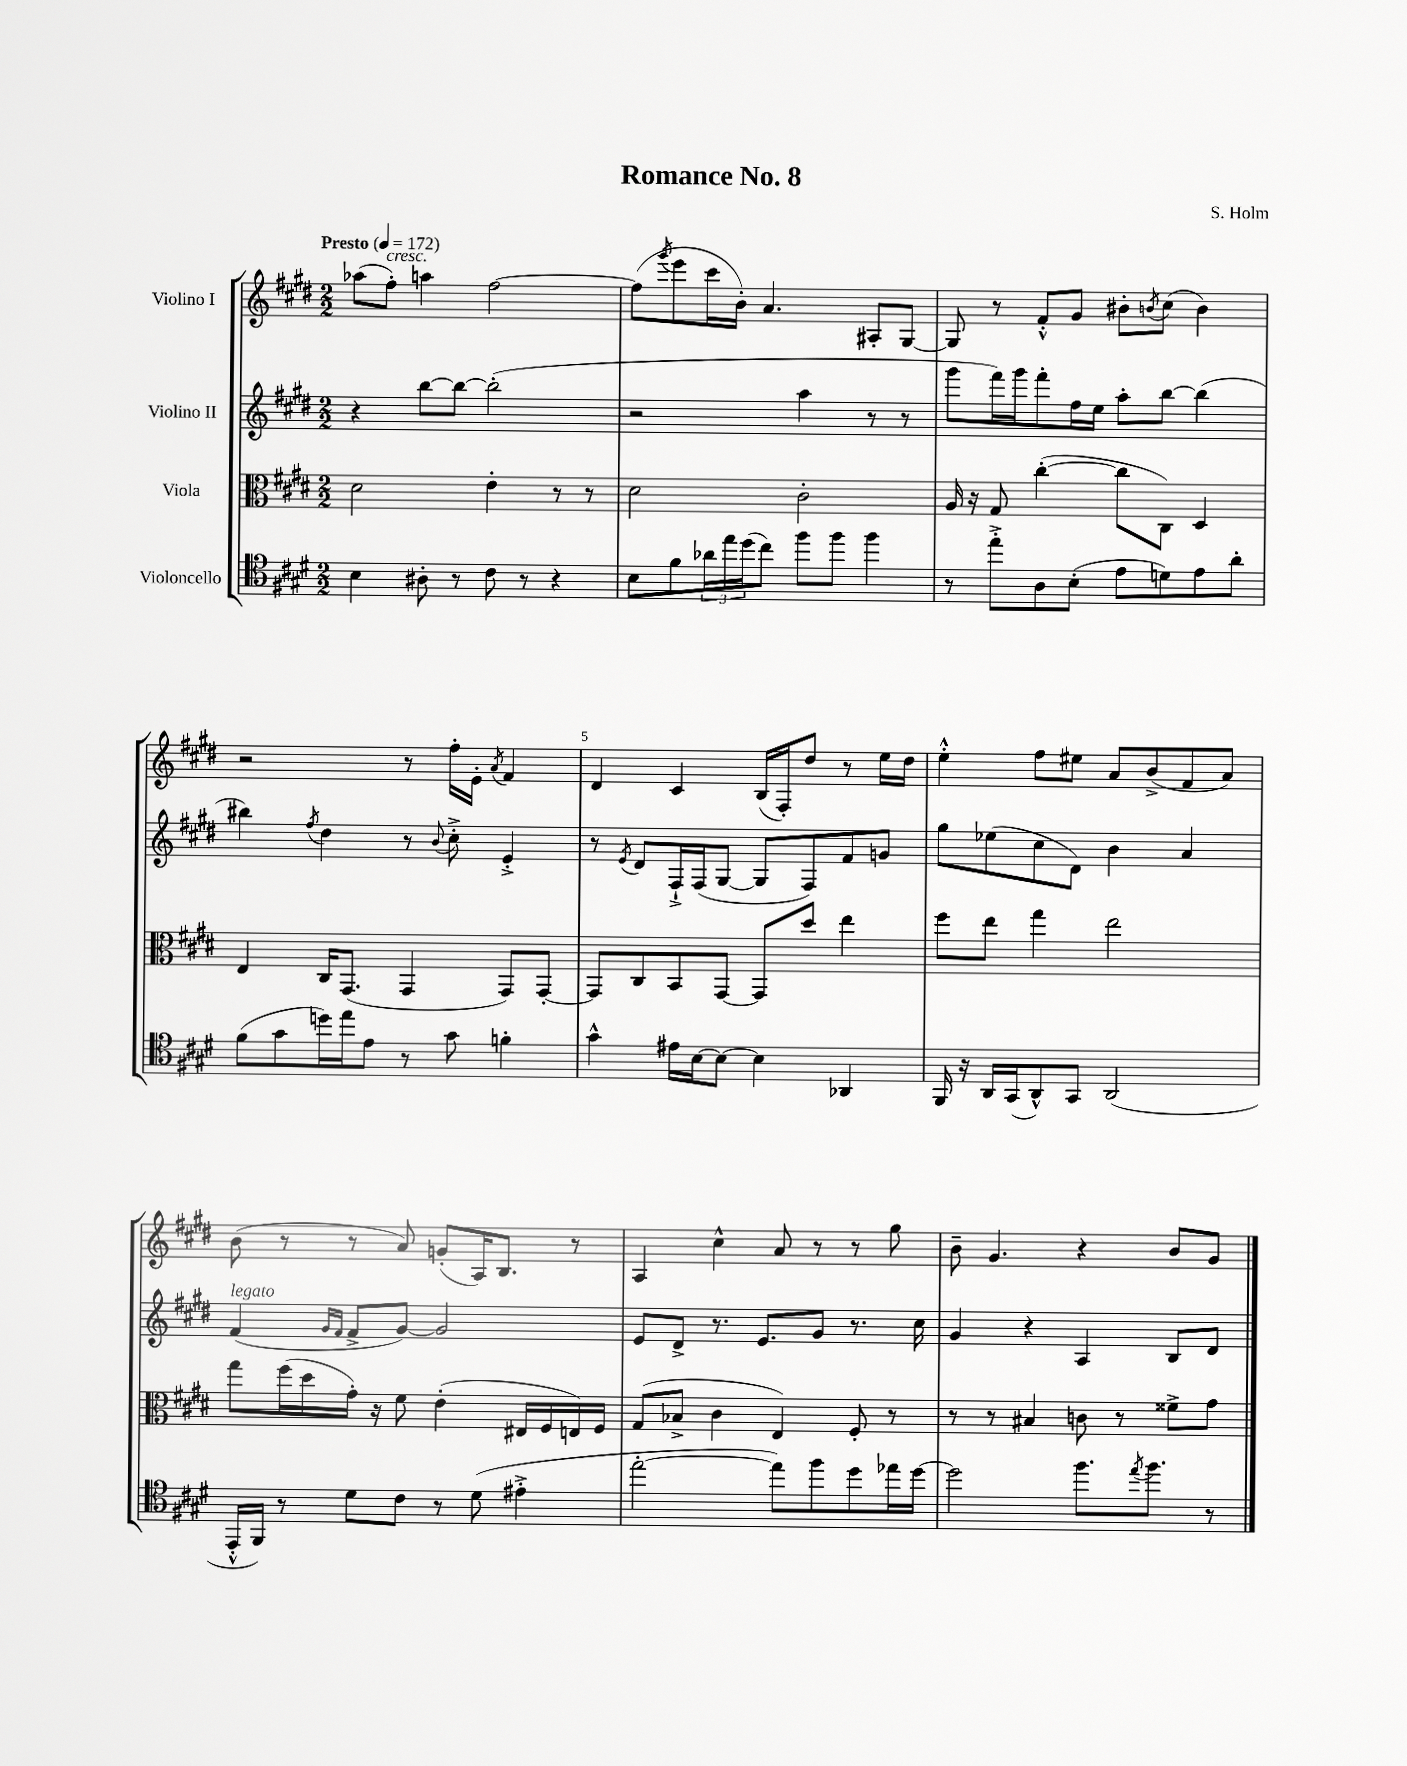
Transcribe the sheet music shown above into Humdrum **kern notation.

**kern	**kern	**kern	**kern
*part4	*part3	*part2	*part1
*staff4	*staff3	*staff2	*staff1
*I"Violoncello	*I"Viola	*I"Violino II	*I"Violino I
*clefC4	*clefC3	*clefG2	*clefG2
*k[f#c#g#d#]	*k[f#c#g#d#]	*k[f#c#g#d#]	*k[f#c#g#d#]
*M2/2	*M2/2	*M2/2	*M2/2
*MM172	*MM172	*MM172	*MM172
=1	=1	=1	=1
!	!	!	!LO:TX:a:B:t=Presto
4B\	2d#\	4r	(8aa-X\L
!	!	!	!LO:TX:a:i:t=cresc.
.	.	.	8ff#'\J)
8A#X'\	.	[8bb\L	4aan\
8r	.	8bb\J_	.
8c#\	4e'\	(2bb'\]	[2ff#\
8r	.	.	.
4r	8r	.	.
.	8r	.	.
=2	=2	=2	=2
8B\L	2d#\	2r	(8ff#\L]
.	.	.	8qggg#/
8f#\	.	.	8eee\
24a-X\L	.	.	16ccc#\L
24ee\	.	.	.
.	.	.	16b'\JJ)
(24dd#\J	.	.	.
8cc#\J)	.	.	4.a/
8ff#\L	2c#'\	4aa\	.
8ff#\J	.	.	.
4ff#\	.	8r	8A#X'/L
.	.	8r	[8G#/J
=3	=3	=3	=3
8r	16A/	8ggg#\L	8G#/]
.	16r	.	.
8ee'^\L	8G#/	16fff#\L)	8r
.	.	16ggg#\J	.
8A\	([4cc#'\	8fff#'\	8f#'^^/L
(8B'\J	.	16ff#\L	8g#/J
.	.	16ee\JJ	.
8e\L	8cc#\L]	8aa'\L	8b#X'\L
.	.	.	8qbn/
8dn\)	8C#\J)	[8bb\J	(8cc#\J
8e\	4D#/	(4bb\]	4b\)
8a'\J	.	.	.
!!LO:LB:g=z
=4	=4	=4	=4
(8f#\L	4E/	4bb#X\)	2r
8g#\	.	.	.
.	.	8qff#/	.
16ddn\L)	16C#/KL	4dd#\	.
16ee\J	(8.GG#/J	.	.
8e\J	.	.	.
8r	4GG#/	8r	8r
.	.	8qqb/	.
8g#\	.	8cc#'^\	16ff#'\LL
.	.	.	16e'\JJ
.	.	.	8qa/
4fn'\	8GG#/L)	4e'^/	4f#/
.	[8GG#'/J	.	.
=5	=5	=5	=5
4g#^^\	8GG#/L]	8r	4d#/
.	.	8qe/	.
.	8C#/	8d#/L	.
16e#X\LL	8BB/	16F#`^/L	4c#/
[16B\J	.	(16F#/J	.
8B\J_	[8GG#/J	[8G#/J	.
4B\]	8GG#/L]	8G#/L]	(16B/LL
.	.	.	16F#'/J)
.	8dd#/J	8F#/)	8dd#/J
4AA-X/	4ee\	8f#/	8r
.	.	8gn/J	16ee\LL
.	.	.	16dd#\JJ
=6	=6	=6	=6
16FF#/	8ff#\L	8gg#\L	4ee'^^\
16r	.	.	.
16AA/LL	8ee\J	(8ee-X\	.
(16GG#/J	.	.	.
8AA^^/)	4gg#\	8cc#\	8ff#\L
8GG#/J	.	8d#\J)	8ee#X\J
(2AA/	2ee\	4b\	8a/L
.	.	.	(8b^/
.	.	4a/	8f#/
.	.	.	8a/J)
!!LO:LB:g=z
=7	=7	=7	=7
!	!	!LO:TX:a:i:t=legato	!
16EE'^^/LL	8gg#\L	(4f#/	(8b\
16FF#/JJ)	.	.	.
8r	(16ff#\L	.	8r
.	16dd#\	.	.
.	.	16qqg#/LL	.
.	.	16qqf#/JJ	.
8d#\L	16g#'\JJ)	8f#^/L	8r
.	16r	.	.
8c#\J	8f#\	[8g#/J)	8a/)
8r	(4e'\	2g#/]	(8gn'/L
(8d#\	.	.	16A/K)
.	.	.	8.B/J
4e#X'^\	16E#X/LL	.	.
.	16F#/	.	.
.	16En/)	.	8r
.	16F#/JJ	.	.
=8	=8	=8	=8
[2ee'\	(8G#/L	8e/L	4A/
.	8B-X^/J	8d#^/J	.
.	4c#\	8.r	4cc#^^\
.	.	8.e/L	.
8ee\L])	4E/)	.	8a/
8ff#\	.	8g#/J	8r
8dd#\	8F#'/	8.r	8r
16ee-X\L	8r	.	8gg#\
[16dd#\JJ	.	16cc#\	.
=9	=9	=9	=9
2dd#\]	8r	4g#/	8b~\
.	8r	.	4.g#/
.	4B#X/	4r	.
8.ff#\L	8cn\	4A/	4r
.	8r	.	.
8qee/	.	.	.
8.ff#\J	.	.	.
.	8f##X^\L	8B/L	8b/L
8r	8g#\J	8d#/J	8g#/J
==	==	==	==
*-	*-	*-	*-
